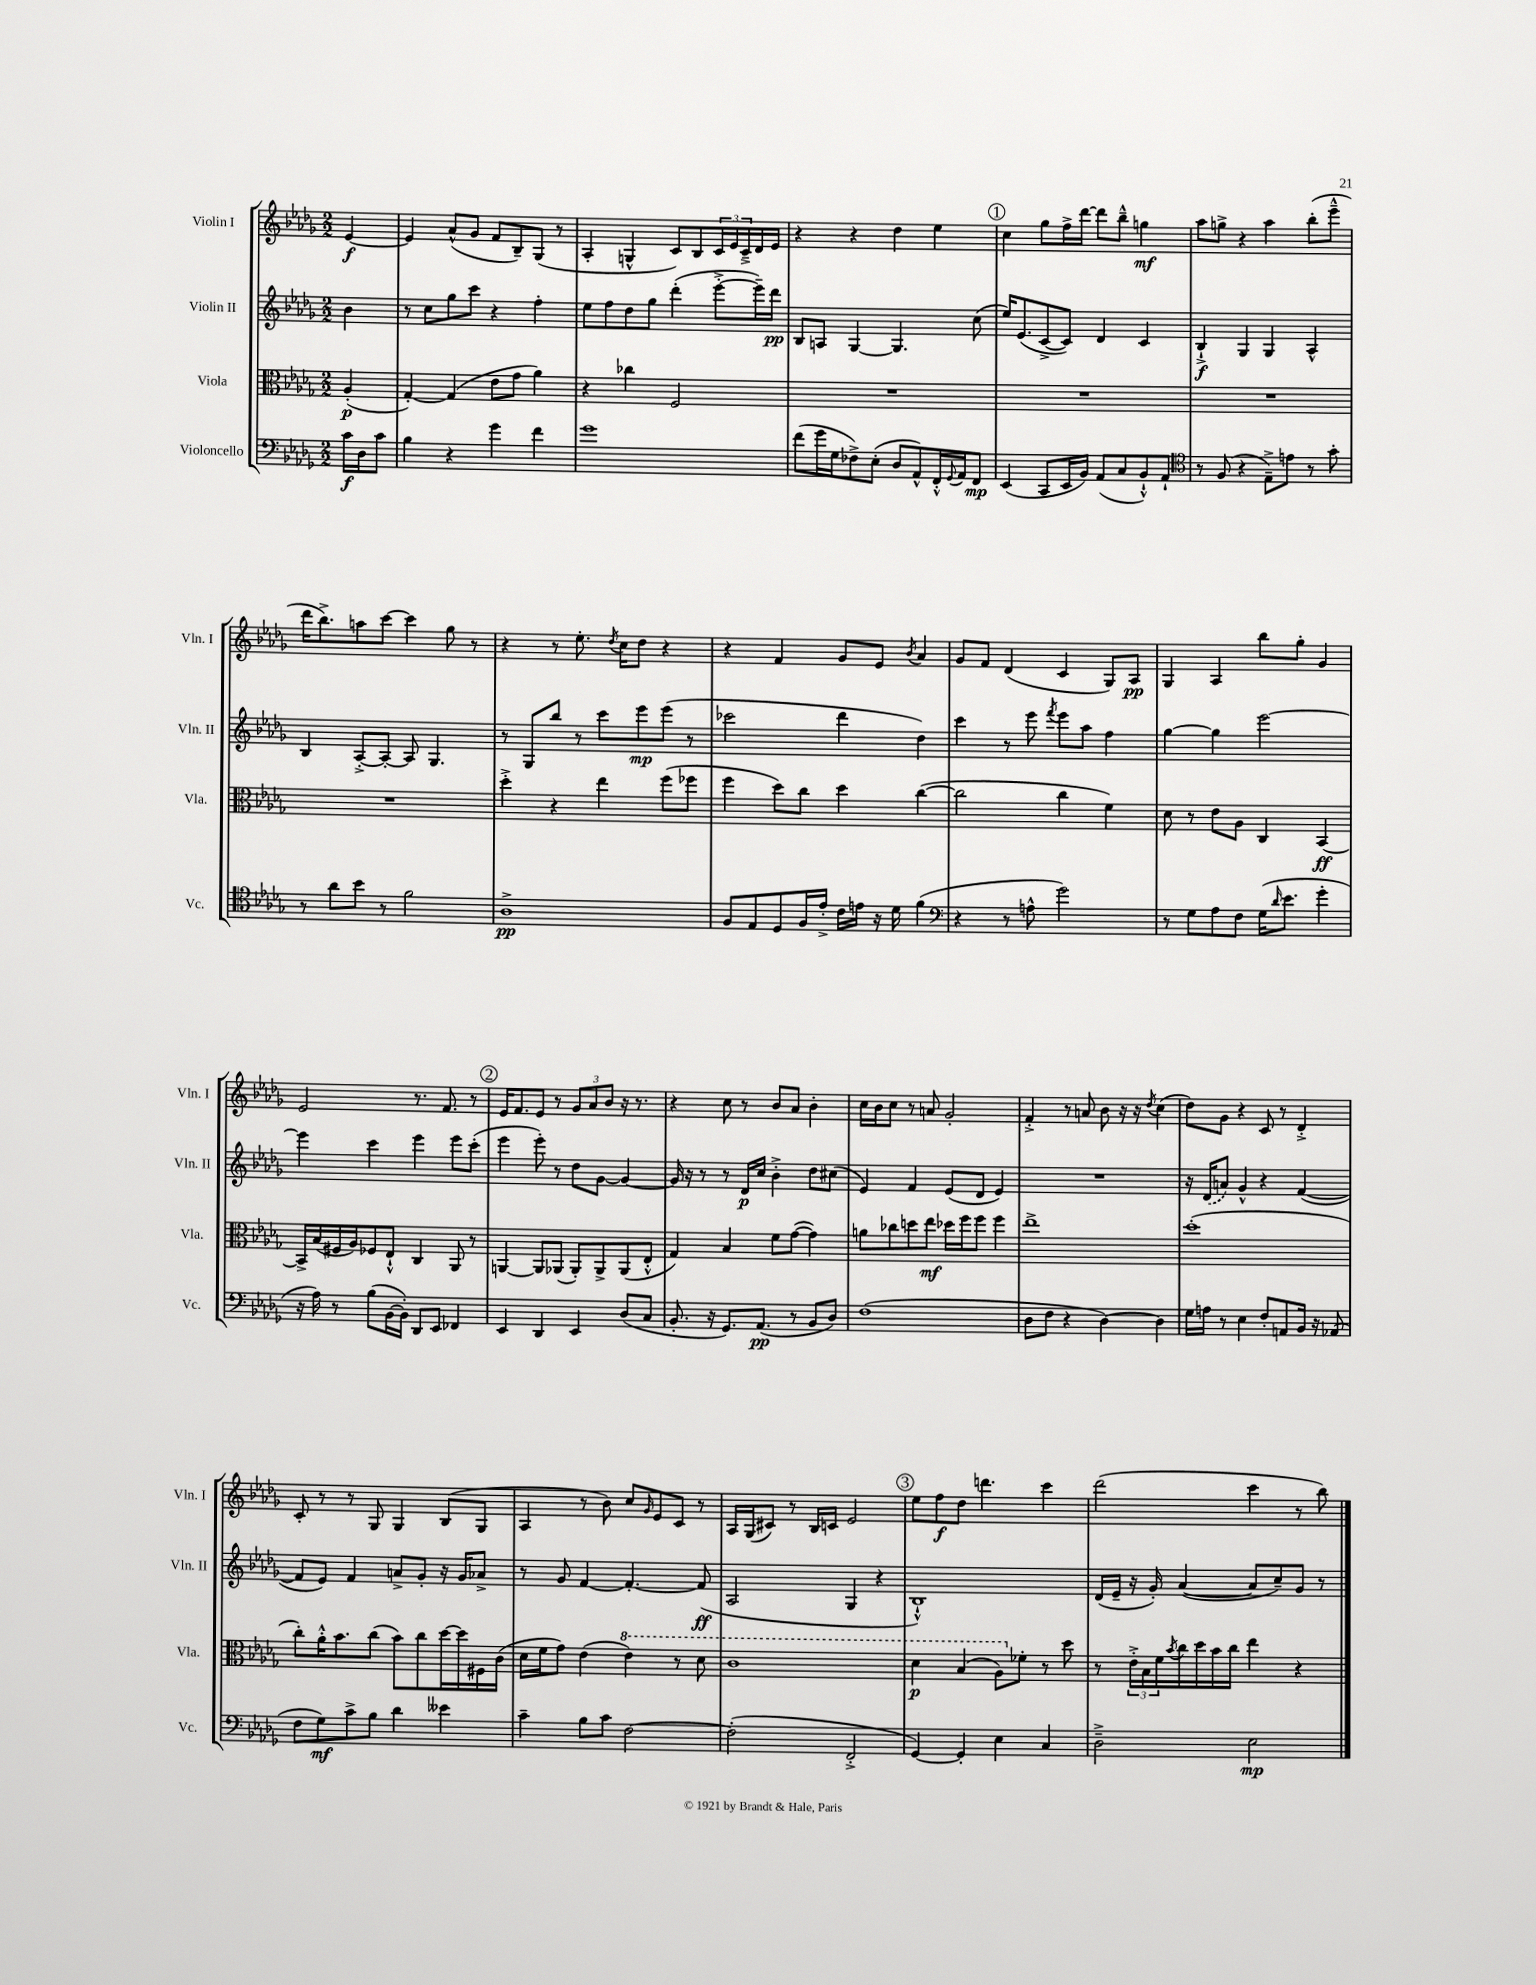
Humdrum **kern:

**kern	**dynam	**kern	**dynam	**kern	**dynam	**kern	**dynam
*part4	*part4	*part3	*part3	*part2	*part2	*part1	*part1
*staff4	*staff4	*staff3	*staff3	*staff2	*staff2	*staff1	*staff1
*I"Violoncello	*	*I"Viola	*	*I"Violin II	*	*I"Violin I	*
*I'Vc.	*	*I'Vla.	*	*I'Vln. II	*	*I'Vln. I	*
*clefF4	*	*clefC3	*	*clefG2	*	*clefG2	*
*k[b-e-a-d-g-]	*	*k[b-e-a-d-g-]	*	*k[b-e-a-d-g-]	*	*k[b-e-a-d-g-]	*
*M2/2	*	*M2/2	*	*M2/2	*	*M2/2	*
=	=	=	=	=	=	=	=
16c\LL	f	(4A-'/	p	4b-\	.	[4e-/	f
16D-\J	.	.	.	.	.	.	.
8c\J	.	.	.	.	.	.	.
=1	=1	=1	=1	=1	=1	=1	=1
4B-\	.	[4G-'/)	.	8r	.	4e-/]	.
.	.	.	.	8cc\L	.	.	.
4r	.	(4G-/]	.	8gg-\	.	(8a-^^/L	.
.	.	.	.	8ccc\J	.	8g-/J	.
4g-\	.	8e-\L	.	4r	.	8f/L	.
.	.	8g-\J	.	.	.	8B-~/)	.
4f\	.	4a-\)	.	4ff'\	.	(8G-/J	.
.	.	.	.	.	.	8r	.
=2	=2	=2	=2	=2	=2	=2	=2
1g-	.	4r	.	8ee-\L	.	4A-'/	.
.	.	.	.	8ff\	.	.	.
.	.	4cc-X\	.	8dd-\	.	4Gn^^/	.
.	.	.	.	8gg-\J	.	.	.
.	.	2F/	.	(4ddd-'\	.	8c/L)	.
.	.	.	.	.	.	8B-/	.
.	.	.	.	[8eee-'^\L	.	24c/L	.
.	.	.	.	.	.	24e-/	.
.	.	.	.	.	.	24c~^/	.
.	.	.	.	16eee-~\L])	.	16d-/	.
.	.	.	.	16ddd-\JJ	pp	16e-/JJ	.
=3	=3	=3	=3	=3	=3	=3	=3
(8f\L	.	1r	.	8B-/L	.	4r	.
16g-\L	.	.	.	8An/J	.	.	.
16G-\J	.	.	.	.	.	.	.
8F-X^\)	.	.	.	[4G-/	.	4r	.
(8E-'\J	.	.	.	.	.	.	.
8D-/L	.	.	.	4.G-/]	.	4dd-\	.
8AA-^^/)	.	.	.	.	.	.	.
16FF'^^/L	.	.	.	.	.	4ee-\	.
8qqGG-/	.	.	.	.	.	.	.
16AA-/J	.	.	.	.	.	.	.
8FF/J	mp	.	.	(8cc\	.	.	.
!!LO:REH:place=s1:t=1
=4	=4	=4	=4	=4	=4	=4	=4
(4EE-/	.	1r	.	16ee-/KL)	.	4cc\	.
.	.	.	.	(8.e-/	.	.	.
8CC/L	.	.	.	[8c^/	.	8gg-\L	.
16EE-/L	.	.	.	8c/J])	.	16ff^\L	.
16BB-/JJ)	.	.	.	.	.	[16ddd-\JJ	.
(8AA-/L	.	.	.	4d-/	.	8ddd-\L]	.
8C/	.	.	.	.	.	8bb-~^^\J	.
8BB-`^^/)	.	.	.	4c/	.	4ggn\	mf
8AA-`/J	.	.	.	.	.	.	.
=5	=5	=5	=5	=5	=5	=5	=5
*clefC4	*	*	*	*	*	*	*
8r	.	1r	.	4B-`^/	f	8aa-\L	.
(8F/	.	.	.	.	.	8ggn^\J	.
4r	.	.	.	4G-/	.	4r	.
8E-~^\L)	.	.	.	4G-/	.	4aa-\	.
8en\J	.	.	.	.	.	.	.
8r	.	.	.	4A-^^/	.	(8bb-'\L	.
8g-'\	.	.	.	.	.	8eee-~^^\J	.
!!LO:LB:g=z
=6	=6	=6	=6	=6	=6	=6	=6
8r	.	1r	.	4B-/	.	16ddd-\KL	.
.	.	.	.	.	.	8.bb-^\)	.
8a-\L	.	.	.	.	.	.	.
8b-\J	.	.	.	[8A-'^/L	.	8aan\	.
8r	.	.	.	8A-'/J_	.	[8ccc\J	.
2f\	.	.	.	8A-/]	.	4ccc\]	.
.	.	.	.	4.G-/	.	.	.
.	.	.	.	.	.	8gg-\	.
.	.	.	.	.	.	8r	.
=7	=7	=7	=7	=7	=7	=7	=7
1A-^	pp	4dd-'^\	.	8r	.	4r	.
.	.	.	.	8G-/L	.	.	.
.	.	4r	.	8bb-/J	.	8r	.
.	.	.	.	8r	.	8.ee-'\	.
.	.	4ee-\	.	8ccc\L	.	.	.
.	.	.	.	.	.	8qdd-/	.
.	.	.	.	.	.	16cc\KL	.
.	.	.	.	8eee-\	mp	8dd-\J	.
.	.	(8ff\L	.	(8eee-\J	.	4r	.
.	.	8ff-X\J	.	8r	.	.	.
=8	=8	=8	=8	=8	=8	=8	=8
8F/L	.	4ff\	.	2ccc-X\	.	4r	.
8E-/	.	.	.	.	.	.	.
8D-/	.	8dd-\L)	.	.	.	4f/	.
16F/L	.	8cc\J	.	.	.	.	.
16e-'^/JJ	.	.	.	.	.	.	.
16c\LL	.	4dd-\	.	4ddd-\	.	8g-/L	.
16en\JJ	.	.	.	.	.	.	.
16r	.	.	.	.	.	8e-/J	.
16d-\	.	.	.	.	.	.	.
.	.	.	.	.	.	8qb-/	.
(4f\	.	([4cc\	.	4dd-\)	.	4a-/	.
=9	=9	=9	=9	=9	=9	=9	=9
*clefF4	*	*	*	*	*	*	*
4r	.	2cc\]	.	4ccc\	.	8g-/L	.
.	.	.	.	.	.	8f/J	.
8r	.	.	.	8r	.	(4d-/	.
8An^^\	.	.	.	8eee-\	.	.	.
.	.	.	.	8qfff/	.	.	.
2g-\)	.	4cc\	.	8eee-\L	.	4c/	.
.	.	.	.	8aa-\J	.	.	.
.	.	4f\)	.	4ff\	.	8G-/L)	.
.	.	.	.	.	.	8A-/J	pp
=10	=10	=10	=10	=10	=10	=10	=10
8r	.	8d-\	.	[4gg-\	.	4G-/	.
8G-\L	.	8r	.	.	.	.	.
8A-\	.	8e-\L	.	4gg-\]	.	4A-/	.
8F\J	.	8A-\J	.	.	.	.	.
(16G-\KL	.	4C/	.	[2eee-\	.	8bb-\L	.
16qqd-/	.	.	.	.	.	.	.
8.e-\J	.	.	.	.	.	.	.
.	.	.	.	.	.	8gg-'\J	.
4g-'\	.	[4BB-/	ff	.	.	4g-/	.
!!LO:LB:g=z
=11	=11	=11	=11	=11	=11	=11	=11
16r	.	16BB-^/LL]	.	4eee-\]	.	2e-/	.
16A-\)	.	(16B-/	.	.	.	.	.
8r	.	16F#X/	.	.	.	.	.
.	.	16A-/J)	.	.	.	.	.
(8B-\L	.	8F-X/	.	4ccc\	.	.	.
[16BB-\L	.	8E-`^^/J	.	.	.	.	.
16BB-'\JJ])	.	.	.	.	.	.	.
8DD-/L	.	4C/	.	4eee-\	.	8.r	.
8EE-/J	.	.	.	.	.	.	.
.	.	.	.	.	.	8.f/	.
4FF-X/	.	8AA-/	.	8eee-\L	.	.	.
.	.	8r	.	(8ccc'\J	.	8r	.
!!LO:REH:place=s1:t=2
=12	=12	=12	=12	=12	=12	=12	=12
4EE-/	.	[4AAn/	.	4eee-\	.	16e-/KL	.
.	.	.	.	.	.	8.f/	.
4DD-/	.	8AA/L]	.	8eee-'\)	.	8e-/J	.
.	.	(8AA-X/J	.	8r	.	8r	.
4EE-/	.	8AA-'/L)	.	8dd-\L	.	12g-/L	.
.	.	.	.	.	.	12a-/	.
.	.	8AA-^/	.	[8g-\J	.	.	.
.	.	.	.	.	.	12b-/J	.
(8D-/L	.	(8AA-/	.	4g-/_	.	16r	.
.	.	.	.	.	.	8.r	.
8C/J	.	8E-'^^/J	.	.	.	.	.
=13	=13	=13	=13	=13	=13	=13	=13
8.BB-'/	.	4G-/)	.	16g-/]	.	4r	.
.	.	.	.	16r	.	.	.
.	.	.	.	8r	.	.	.
16r	.	.	.	.	.	.	.
8.GG-/L)	.	4B-/	.	8r	.	8cc\	.
.	.	.	.	16d-/LL	p	8r	.
(8.AA-/J	pp	.	.	16cc/JJ	.	.	.
.	.	8f\L	.	4b-'^\	.	8b-/L	.
8r	.	([8g-\J	.	.	.	8a-/J	.
8BB-/L	.	4g-\])	.	8dd-\L	.	4b-'\	.
8D-/J)	.	.	.	(8cc#X\J	.	.	.
=14	=14	=14	=14	=14	=14	=14	=14
(1F	.	8an\L	.	4e-/)	.	16cc\LL	.
.	.	.	.	.	.	16b-\J	.
.	.	8cc-X\	.	.	.	8cc\J	.
.	.	8ddn\	.	4f/	.	8r	.
.	.	8ee-\J	mf	.	.	8an/	.
.	.	16dd-X\LL	.	(8e-/L	.	2g-'/	.
.	.	16ff\J	.	.	.	.	.
.	.	8ff\J	.	8d-/J	.	.	.
.	.	4ff\	.	4e-/)	.	.	.
=15	=15	=15	=15	=15	=15	=15	=15
8D-\L	.	1ee-^	.	1r	.	4f'^/	.
8F\J	.	.	.	.	.	.	.
4r	.	.	.	.	.	8r	.
.	.	.	.	.	.	8an/	.
[4D-\)	.	.	.	.	.	8b-\	.
.	.	.	.	.	.	16r	.
.	.	.	.	.	.	16r	.
.	.	.	.	.	.	8qdd-/	.
4D-\]	.	.	.	.	.	(4cc\	.
=16	=16	=16	=16	=16	=16	=16	=16
16G-\LL	.	(1dd-'	.	16r	.	8dd-\L)	.
16An\JJ	.	.	.	(16d-/KL	.	.	.
8r	.	.	.	8an/J)	.	8g-\J	.
4E-\	.	.	.	4g-^^/	.	4r	.
8F'/L	.	.	.	4r	.	8c/	.
8AAn/	.	.	.	.	.	8r	.
16BB-/Jk	.	.	.	([4f/	.	4d-'^/	.
16r	.	.	.	.	.	.	.
(8AA-X/	.	.	.	.	.	.	.
!!LO:LB:g=z
=17	=17	=17	=17	=17	=17	=17	=17
8F\L	.	8cc'\L)	.	8f/L]	.	8c'/	.
8G-\)	mf	16a-'^^\K	.	8e-/J)	.	8r	.
.	.	8.b-\	.	.	.	.	.
8c^\	.	.	.	4f/	.	8r	.
8B-\J	.	(8cc\J	.	.	.	8G-/	.
4d-\	.	8b-\L)	.	8an^/L	.	4G-/	.
.	.	8cc\	.	8g-'/J	.	.	.
4e--X\	.	[16dd-\L	.	16r	.	(8B-/L	.
.	.	16dd-\]	.	16g-/KL	.	.	.
.	.	16F#X\	.	8a-X^/J	.	8G-/J	.
.	.	(16c\JJ	.	.	.	.	.
=18	=18	=18	=18	=18	=18	=18	=18
4c~\	.	16d-\LL	.	8r	.	4A-/	.
.	.	16f\J	.	.	.	.	.
.	.	8g-\J)	.	8g-/	.	.	.
8B-\L	.	(4e-\	.	[4f/	.	8r	.
8c\J	.	.	.	.	.	8b-\)	.
*	*	*8va	*	*	*	*	*
[2F\	.	4ee-\)	.	4.f'/_	.	8cc/L	.
.	.	.	.	.	.	16qqg-/	.
.	.	.	.	.	.	8e-/	.
.	.	8r	.	.	.	8c/J	.
.	.	8dd-\	.	(8f/]	ff	8r	.
=19	=19	=19	=19	=19	=19	=19	=19
(2F'\]	.	1cc	.	2A-/	.	16A-/LL	.
.	.	.	.	.	.	(16G-/J	.
.	.	.	.	.	.	8c#X/J)	.
.	.	.	.	.	.	8r	.
.	.	.	.	.	.	16B-/LL	.
.	.	.	.	.	.	16cn/JJ	.
2FF'^/	.	.	.	4G-/	.	2e-/	.
.	.	.	.	4r	.	.	.
!!LO:REH:place=s1:t=3
=20	=20	=20	=20	=20	=20	=20	=20
[4GG-/)	.	4dd-\	p	1B-`^^)	.	8ee-\L	.
.	.	.	.	.	.	8ff\	f
4GG-'/]	.	(4b-/	.	.	.	8dd-\J	.
.	.	.	.	.	.	4.dddn\	.
4E-\	.	8a-\L)	.	.	.	.	.
*	*	*X8va	*	*	*	*	*
.	.	8f-X'\J	.	.	.	.	.
4C/	.	8r	.	.	.	4ccc\	.
.	.	8dd-\	.	.	.	.	.
=21	=21	=21	=21	=21	=21	=21	=21
2D-~^\	.	8r	.	(16d-/LL	.	(2ddd-\	.
.	.	.	.	16e-~/JJ	.	.	.
.	.	24e-'^\LL	.	16r	.	.	.
.	.	24B-\	.	.	.	.	.
.	.	.	.	16g-'/)	.	.	.
.	.	24f\	.	.	.	.	.
.	.	8qb-/	.	.	.	.	.
.	.	16cc\	.	([4a-/	.	.	.
.	.	16dd-\	.	.	.	.	.
.	.	16b-\	.	.	.	.	.
.	.	16cc\JJ	.	.	.	.	.
2E-\	mp	4ee-\	.	8a-/L]	.	4ccc\	.
.	.	.	.	8cc~/)	.	.	.
.	.	4r	.	8g-/J	.	8r	.
.	.	.	.	8r	.	8bb-\)	.
==	==	==	==	==	==	==	==
*-	*-	*-	*-	*-	*-	*-	*-
